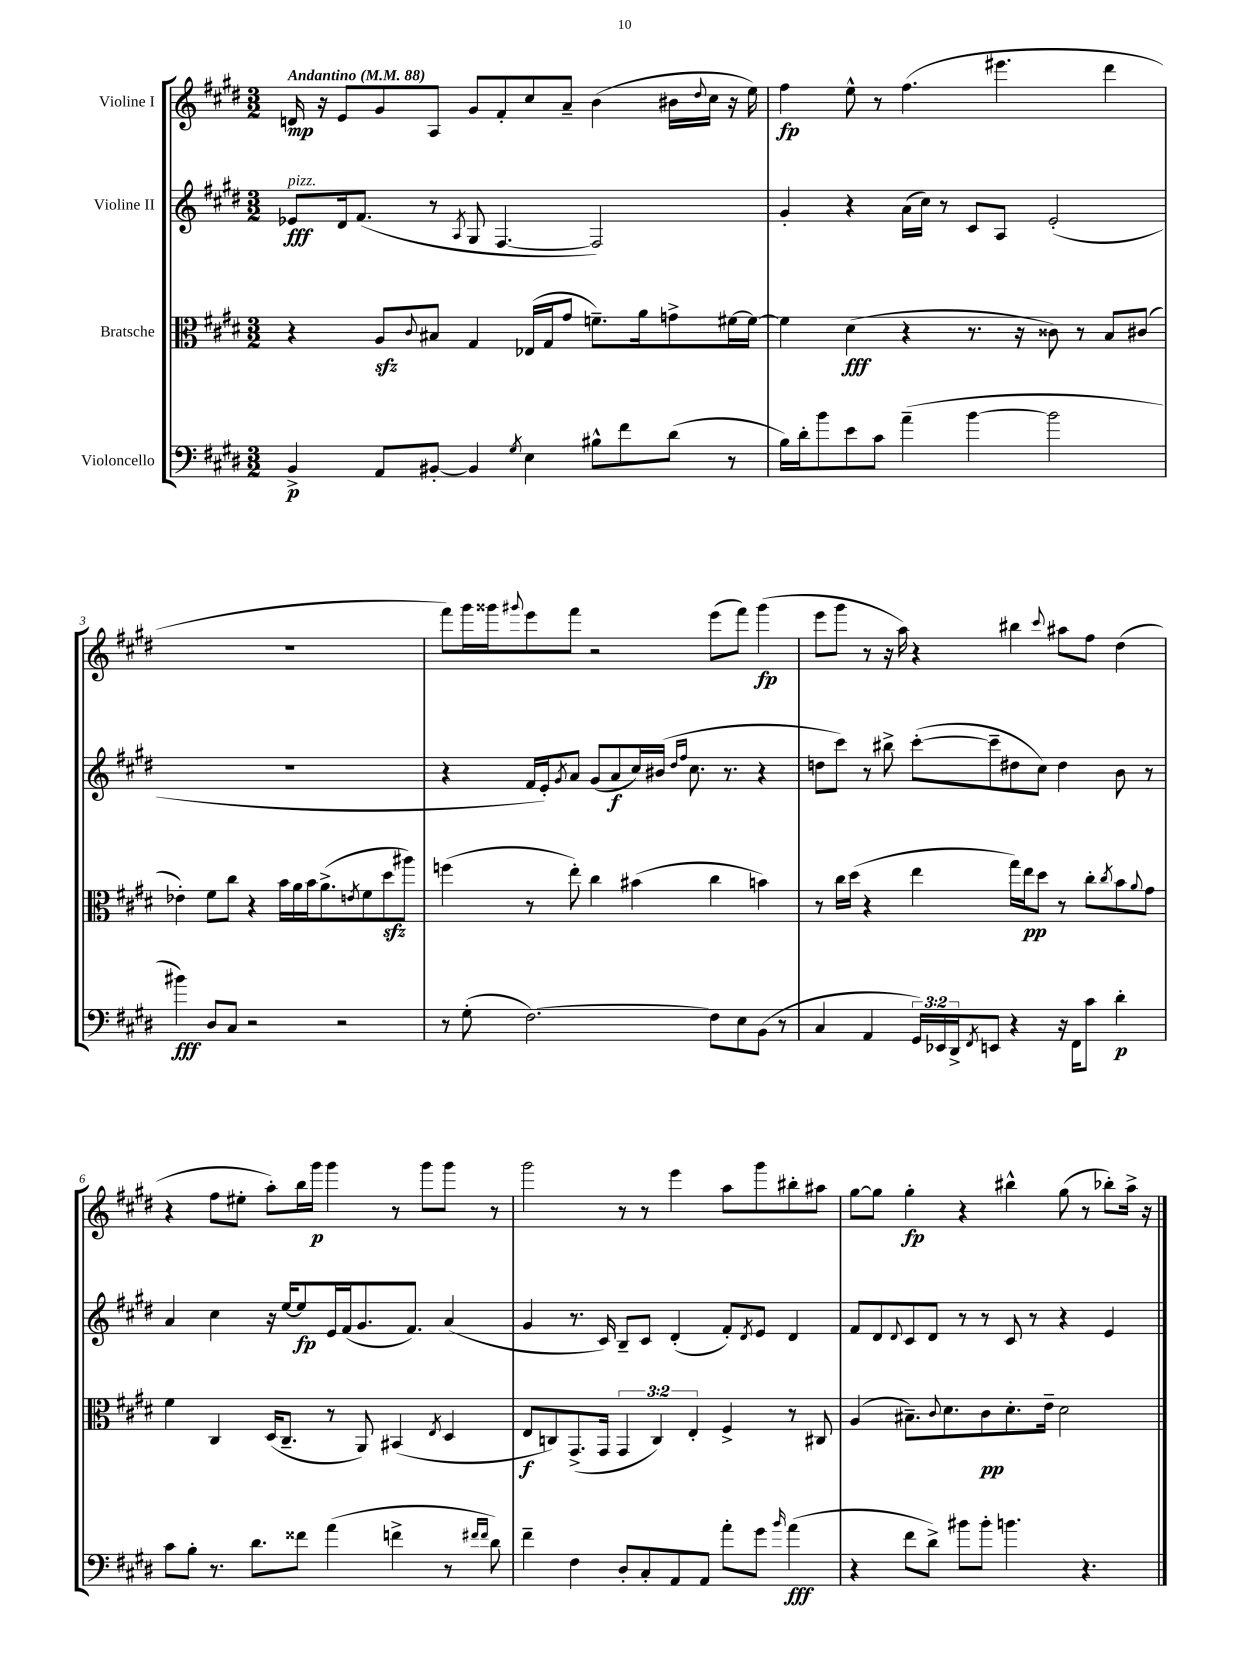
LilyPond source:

<<
\new StaffGroup <<
\new Staff = "s0" \with { instrumentName = "Violine I" } {
    \clef treble \key e \major \numericTimeSignature \time 3/2 \tempo "Andantino" 4 = 88
    d'16\mp r16 e'8 gis'8 a8 gis'8 fis'8-. cis''8 a'8-- b'4( bis'16 \appoggiatura { dis''8 } cis''16 r16 e''16) |
    fis''4\fp e''8-^ r8 fis''4.( eis'''4. dis'''4 |
    R1. |
    fis'''8) gis'''16 gisis'''16 \appoggiatura { gis'''8 } e'''8 fis'''8 r2 e'''8( fis'''8) gis'''4\fp( |
    e'''8 gis'''8 r8 r16 a''16) r4 bis''4 \appoggiatura { cis'''8 } ais''8 fis''8 dis''4( |
    r4 fis''8 eis''8-. a''8-.) b''16 gis'''16\p gis'''4 r8 gis'''8 gis'''8 r8 |
    gis'''2 r8 r8 e'''4 a''8 gis'''8 bis''8-. ais''8 |
    gis''8~ gis''8 gis''4-.\fp r4 bis''4-^ gis''8( r8 bes''8-.) a''16-> r16 \bar "|." |
}
\new Staff = "s1" \with { instrumentName = "Violine II" } {
    \clef treble \key e \major \numericTimeSignature \time 3/2
    ees'8\fff^\markup { \italic "pizz." } dis'16 fis'8.( r8 \acciaccatura { a8 } gis8 fis4.~ fis2) |
    gis'4-. r4 a'16( cis''16) r8 cis'8 a8 e'2-.( |
    R1. |
    r4 fis'16 e'16-.) \acciaccatura { gis'8 } a'8 gis'8( a'8\f cis''16) bis'16( \grace { dis''16 fis''16 } cis''8. r8. r4 |
    d''8 cis'''8) r8 bis''8-> cis'''8~-.( cis'''8-- dis''8 cis''8) dis''4 b'8 r8 |
    a'4 cis''4 r16 e''16~ e''8\fp e'16 fis'16( gis'8. fis'8.) a'4( |
    gis'4 r8. cis'16) b8-- cis'8 dis'4-.( fis'8-.) \acciaccatura { dis'8 } e'8 dis'4 |
    fis'8 dis'8 \appoggiatura { dis'8 } cis'8 dis'8 r8 r8 cis'8 r8 r4 e'4 \bar "|." |
}
\new Staff = "s2" \with { instrumentName = "Bratsche" } {
    \clef alto \key e \major \numericTimeSignature \time 3/2 \override Staff.TupletNumber.text = #tuplet-number::calc-fraction-text
    r4 a8\sfz \appoggiatura { cis'8 } bis8 gis4 ees16( gis16 gis'8 f'8.--) a'16 g'8-> fis'16~ fis'16~ |
    fis'4 dis'4\fff( r4 r8. r16 cisis'8) r8 b8 cis'8( |
    ees'4-.) fis'8 cis''8 r4 b'16 a'16 b'16 a'8.->( \acciaccatura { e'8 } fis'8 dis''8\sfz ais''8) |
    f''4( r8 e''8-.) cis''4 bis'4( cis''4 b'4) |
    r8 cis''16 dis''16( r4 e''4 gis''16) e''16\pp dis''8 r8 cis''8-. \acciaccatura { cis''8 } b'8 \appoggiatura { a'8 } gis'8 |
    fis'4 cis4 dis16( cis8.-- r8 a,8) bis,4( \acciaccatura { e8 } dis4 |
    e8\f c8) gis,8.->( gis,16 \tuplet 3/2 { gis,4 c4) e4-. } fis4-> r8 cis8 |
    a4( bis8.--) \appoggiatura { cis'8 } dis'8. cis'8\pp dis'8.-. e'16-- dis'2 \bar "|." |
}
\new Staff = "s3" \with { instrumentName = "Violoncello" } {
    \clef bass \key e \major \numericTimeSignature \time 3/2 \override Staff.TupletNumber.text = #tuplet-number::calc-fraction-text
    b,4->\p a,8 bis,8~-. bis,4 \acciaccatura { gis8 } e4 bis8-^ fis'8 dis'8( r8 |
    b16) dis'16-. b'8 e'8 cis'8 a'4--( b'4~ b'2 |
    bis'4\fff) dis8 cis8 r2 r2 |
    r8 gis8-.( fis2.~) fis8 e8 b,8( r8 |
    cis4 a,4 \tuplet 3/2 { gis,16) ees,16 dis,16-> } \acciaccatura { fis,8 } e,8 r4 r16 fis,16 cis'8 dis'4-.\p |
    cis'8 b8-. r8. dis'8. fisis'8 a'4( f'4-> r8 \grace { fis'16 fis'16 } dis'8) |
    fis'4-- fis4 dis8-. cis8-. a,8 a,8 a'8-. gis'8 \grace { b'16 } a'4\fff( |
    r4 fis'8 dis'8->) bis'8 bis'8-. b'4. r4. \bar "|." |
}
>>
>>
